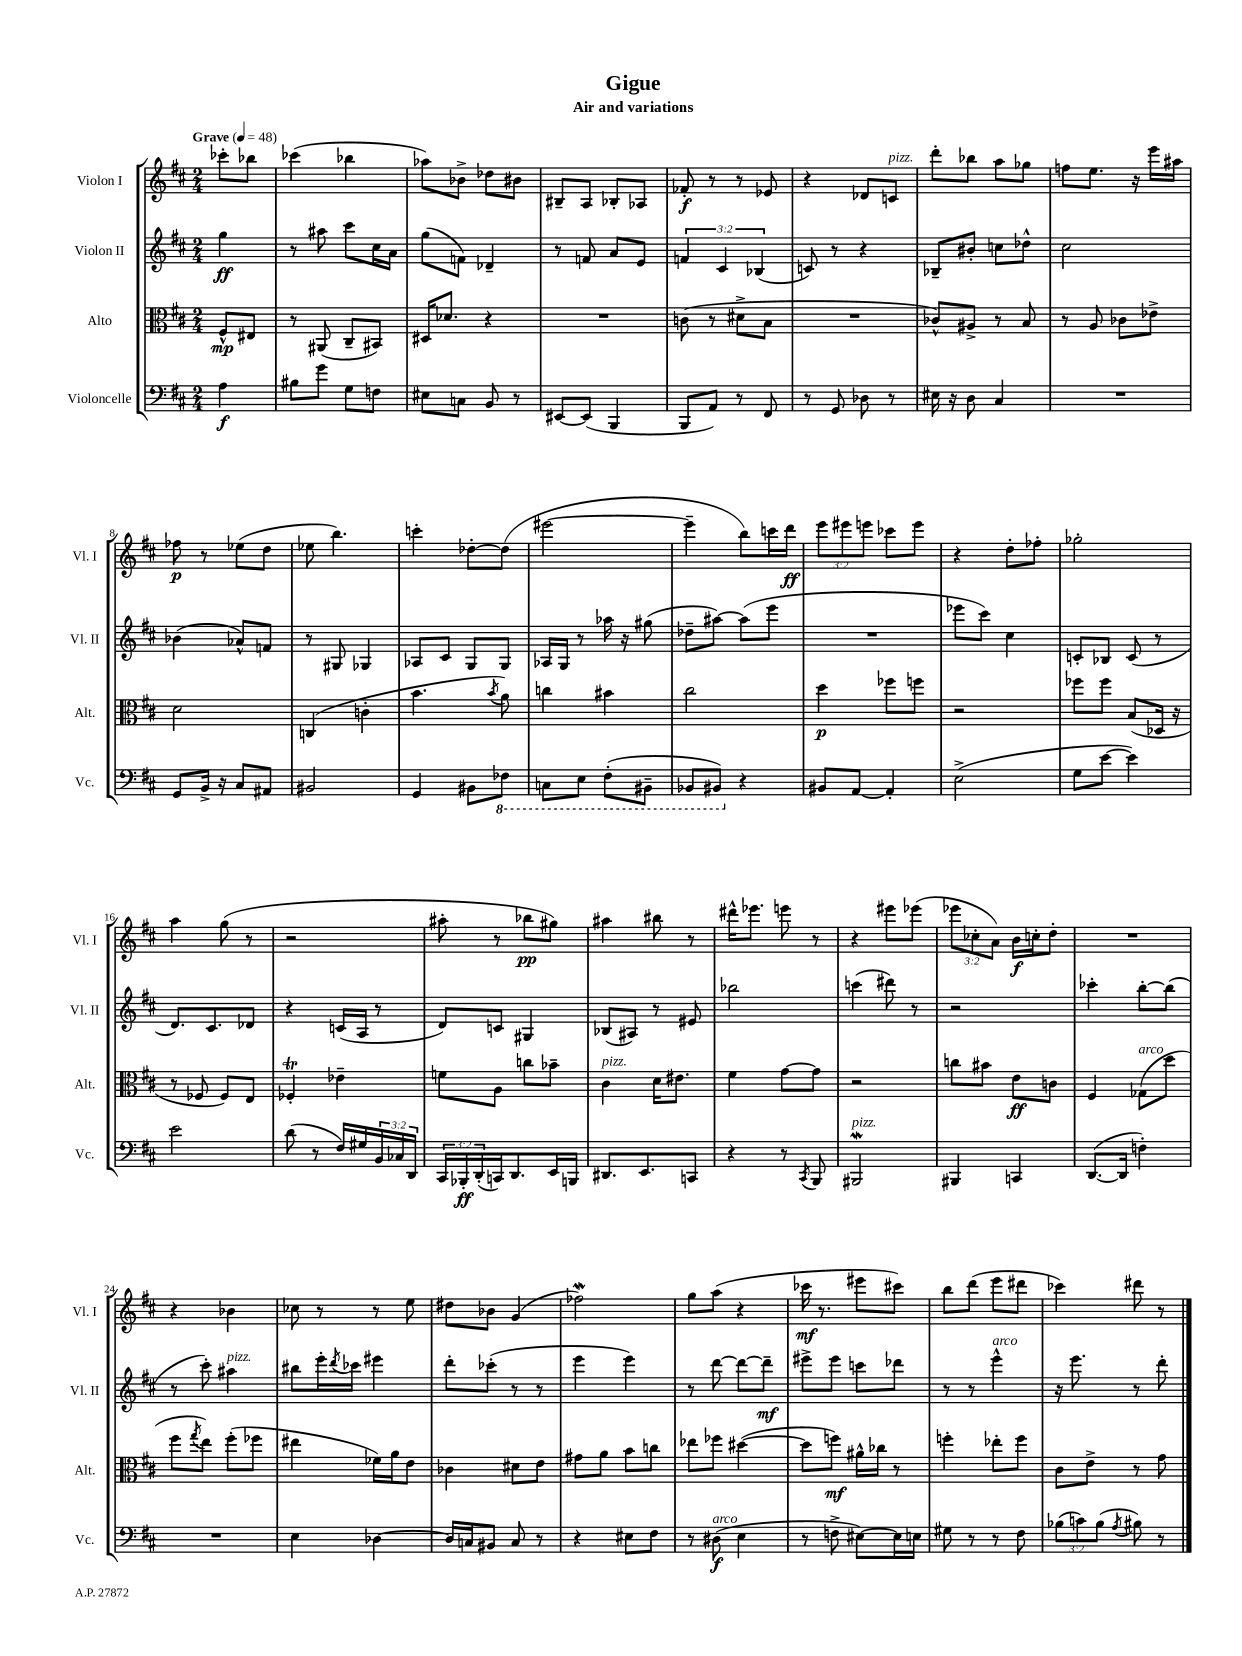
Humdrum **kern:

**kern	**kern	**kern	**kern
*staff4	*staff3	*staff2	*staff1
*clefF4	*clefC3	*clefG2	*clefG2
*k[f#c#]	*k[f#c#]	*k[f#c#]	*k[f#c#]
*M2/4	*M2/4	*M2/4	*M2/4
*MM48	*MM48	*MM48	*MM48
4A	8F#^^	4gg	8ccc-'
.	8E#	.	8bb-
=	=	=	=
8B#	8r	8r	(4ccc-
8g	(8AA#	8aa#	.
8G	8C#~	8ccc#	4bb-
8F	8BB#)	16cc#	.
.	.	16a	.
=	=	=	=
8E#	16D#	(8gg	8aa-)
.	8.d-	.	.
8C	.	8f)	8b-^
8BB	4r	4d-~	8dd-
8r	.	.	8b#
=	=	=	=
[8EE#	2r	8r	8B#~
(8EE#]	.	8f	8A
4BBB	.	8a	8B-'
.	.	8e	8A-
=	=	=	=
8BBB	(8c	6f	8f-'
8AA)	8r	.	8r
.	.	6c#	.
8r	8d#^	.	8r
.	.	(6B-	.
8FF#	8B	.	8e-
=	=	=	=
8r	2r	8c)	4r
8GG	.	8r	.
8D-	.	4r	8d-
8r	.	.	8c
=	=	=	=
16E#	8c-^^)	8B-~	8ddd'
16r	.	.	.
8D	8A#^	8b#'	8bb-
4C#	8r	8cc	8aa
.	8B	8dd-^^	8gg-
=	=	=	=
2r	8r	2cc#	8ff
.	8A	.	8.ee
.	8c-	.	.
.	.	.	16r
.	8e-^	.	16eee
.	.	.	16aa#
=	=	=	=
8GG	2d	(4b-	8ff-
16BB^	.	.	8r
16r	.	.	.
8C#	.	8a-^^)	(8ee-
8AA#	.	8f	8dd
=	=	=	=
2BB#	(4C	8r	8ee-
.	.	8G#	4.bb)
.	4c'	4G-	.
=	=	=	=
4GG	4.b	8A-	4ccc'
.	.	8c#	.
8BB#	.	8G	[8dd-'
.	8qb	.	.
8FF-	8a)	8G	(8dd-]
=	=	=	=
8CC	4cc	16A-	[2eee#
.	.	16G	.
8EE	.	8r	.
(8FF#'	4b#	16aa-	.
.	.	16r	.
8BBB#~	.	(8gg#	.
=	=	=	=
8BBB-	2cc#	8dd-~	4eee#~]
8BBB#)	.	[8aa#)	.
4r	.	(8aa#]	8bb)
.	.	8eee	16ccc
.	.	.	16ddd
=	=	=	=
8BB#	4dd	2r	12eee
.	.	.	12eee#
[8AA	.	.	.
.	.	.	12eee
4AA']	8ff-	.	8ccc-
.	8ff	.	8eee
=	=	=	=
(2E^	2r	8eee-	4r
.	.	8ccc#)	.
.	.	4cc#	8dd'
.	.	.	8ff-'
=	=	=	=
8G	8ff-	8c'	2gg-'
[8e	8ff-	8B-	.
4e])	(8B	(8c	.
.	16D-	8r	.
.	16r	.	.
=	=	=	=
2e	8r	8.d)	4aa
.	8F-	.	.
.	.	8.c#	.
.	8F-)	.	(8gg
.	8E	8d-	8r
=	=	=	=
(8d	4F-'	4r	2r
8r	.	.	.
16F#)	4e-~	(16c	.
16G#	.	16A	.
24BB	.	8r	.
24C-	.	.	.
24DD	.	.	.
=	=	=	=
24CC#	8f	8d)	8aa#'
24BBB-'	.	.	.
(24DD'	.	.	.
16CC)	8A	8c	8r
8.DD	.	.	.
.	8cc	4G#	8bb-
16EE	8b-~	.	8gg#)
16BBB	.	.	.
=	=	=	=
8.DD#	4c#	(8B-	4aa#
.	.	8A#)	.
8.EE	.	.	.
.	16d	8r	8bb#
.	8.e#	.	.
8CC	.	8e#	8r
=	=	=	=
4r	4f#	2bb-	16ddd#^^
.	.	.	8.eee-
8r	[8g	.	8eee
8qCC#	.	.	.
8BBB	8g]	.	8r
=	=	=	=
2BBB#	2r	(4ccc	4r
.	.	8ddd#)	8eee#
.	.	8r	(8eee-
=	=	=	=
4BBB#	8cc	2r	12eee-
.	.	.	12cc-'
.	8b#	.	.
.	.	.	12a)
4CC	8e	.	16b
.	.	.	16cc'
.	8c	.	8dd'
=	=	=	=
([8.DD	4F#	4ccc-'	2r
16DD]	.	.	.
4F')	(8G-	[8bb'	.
.	8dd	(8bb]	.
=	=	=	=
2r	8ff#	8r	4r
.	8qgg	.	.
.	8ee)	8ccc#')	.
.	(8ff#'	4aa#	4b-
.	8ff-	.	.
=	=	=	=
4E	4ee#	8bb#	8cc-
.	.	16eee'	8r
.	.	8qddd	.
.	.	16ccc-	.
[4D-	16f-)	4eee#	8r
.	16a	.	.
.	8e	.	8ee
=	=	=	=
16D-]	4c-	8ddd'	8dd#
16C	.	.	.
8BB#	.	(8ccc-'	8b-
8C	8d#	8r	(4g
8r	8e	8r	.
=	=	=	=
4r	8g#	4eee	2ff-)
.	8a	.	.
8E#	8b	4eee)	.
8F#	8cc	.	.
=	=	=	=
8r	8ee-	8r	8gg
(8D#	8ff-	[8ddd	(8aa
4E	([4dd#	8ddd_	4r
.	.	8ddd~]	.
=	=	=	=
8r	8dd#]	8eee#^	16ccc-
.	.	.	8.r
8F^	8ff)	8eee#	.
[8E#)	16a#^^	8ccc	8eee#
.	16cc-	.	.
16E#]	8r	8ddd-	8ccc#)
16E	.	.	.
=	=	=	=
8G#	4ff'	8r	8bb
8r	.	8r	(8ddd
8r	8ee-'	4eee^^	8eee
8F#	8ff	.	8ddd#
=	=	=	=
(12B-	8c#	16r	4ccc-)
.	.	8.eee	.
12c)	.	.	.
.	8e^	.	.
(12B-	.	.	.
8qA	.	.	.
8B#)	8r	8r	8ddd#
8r	8g	8ddd'	8r
==	==	==	==
*-	*-	*-	*-
